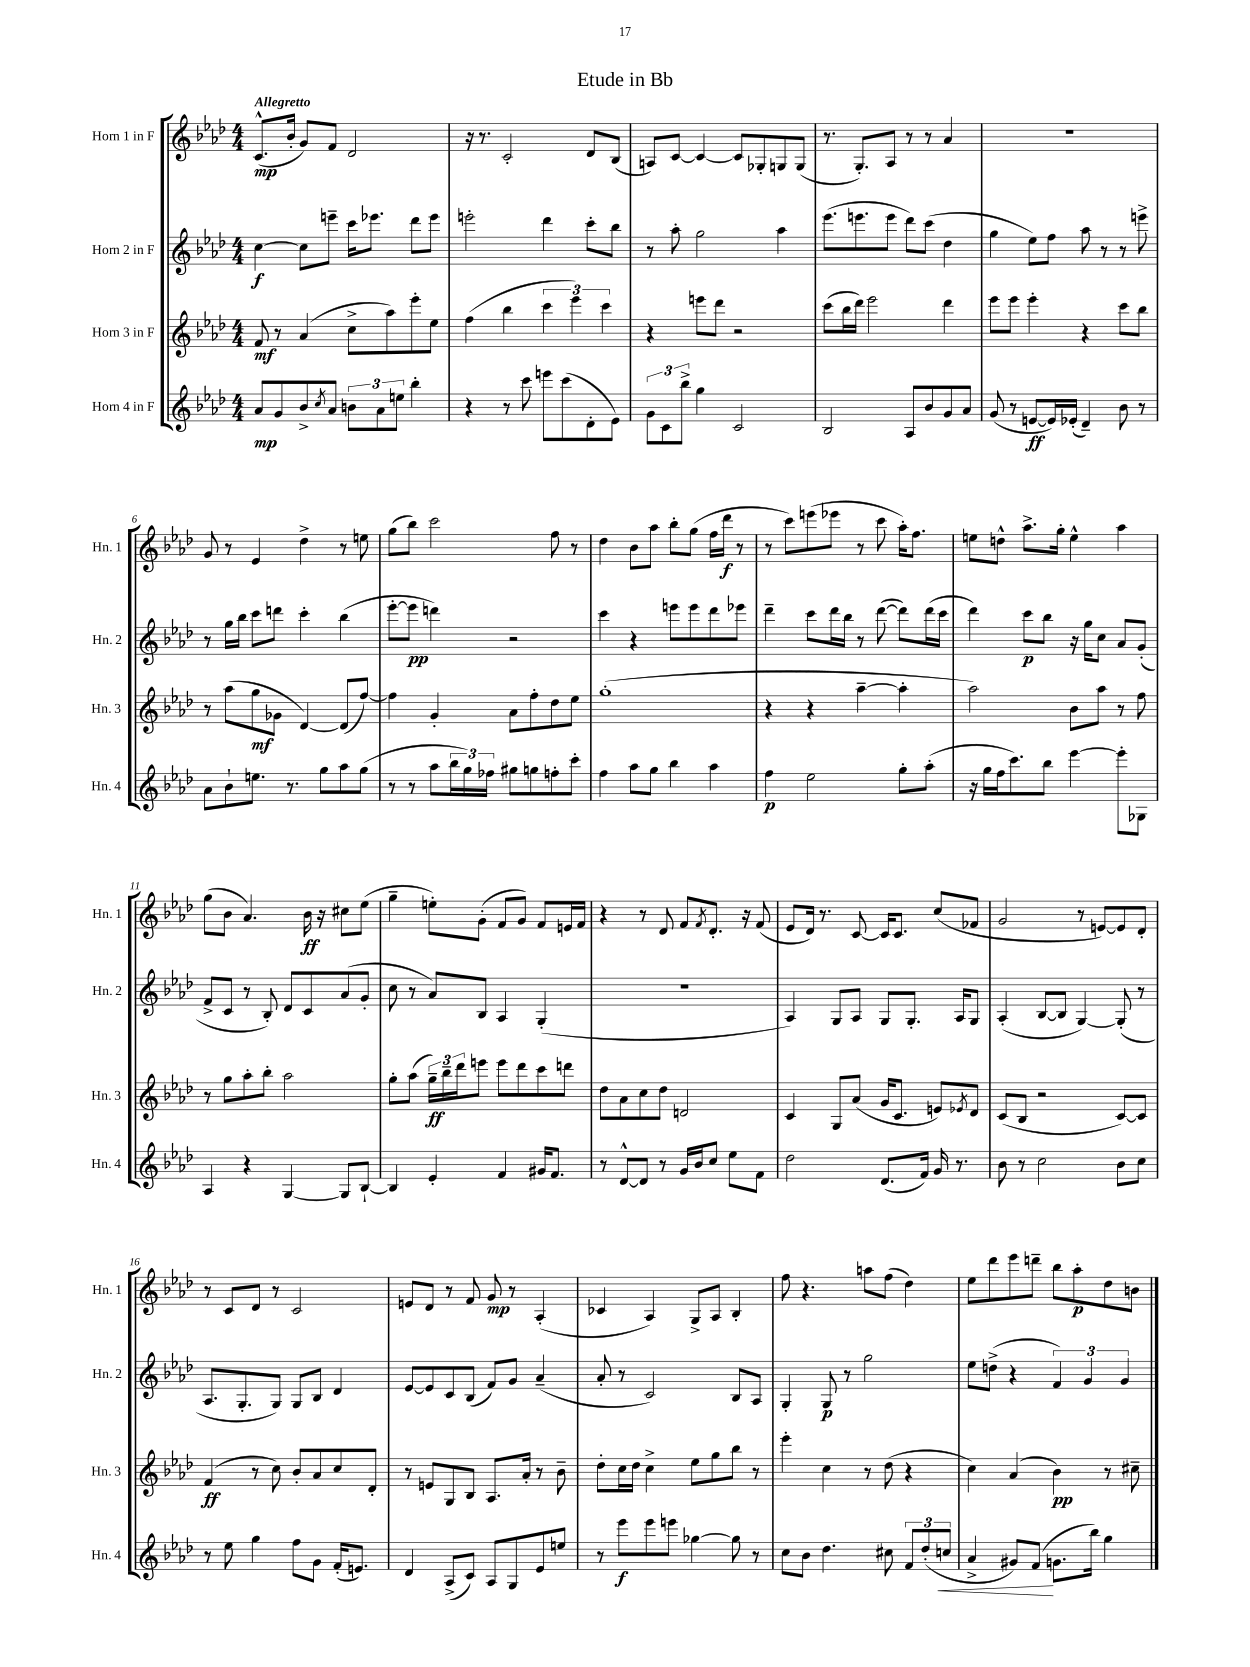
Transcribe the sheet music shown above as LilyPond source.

\header { title = "Etude in Bb" }
<<
\new StaffGroup <<
\new Staff = "s0" \with { instrumentName = "Horn 1 in F" shortInstrumentName = "Hn. 1" } {
    \clef treble \key aes \major \numericTimeSignature \time 4/4 \tempo "Allegretto"
    c'8.-^\mp( bes'16-. g'8) f'8 des'2 |
    r16 r8. c'2-. des'8 bes8( |
    a8) c'8~ c'4~ c'8 ges8-. g8 g8( |
    r8. g8.-.) aes8 r8 r8 aes'4 |
    R1 |
    g'8 r8 ees'4 des''4-> r8 e''8 |
    g''8( bes''8) c'''2 f''8 r8 |
    des''4 bes'8 aes''8 bes''8-. g''8( f''16 des'''16\f r8 |
    r8 c'''8) e'''8( ees'''8 r8 c'''8 aes''16-.) f''8. |
    e''8 d''8-^ aes''8.-> g''16-. e''4-^ aes''4 |
    g''8( bes'8 aes'4.) bes'16\ff r16 cis''8 ees''8( |
    g''4-- e''8-.) g'8-.( f'8 g'8) f'8 e'16 f'16 |
    r4 r8 des'8 f'8 \acciaccatura { f'8 } des'8.-. r16 f'8( |
    ees'8 des'16) r8. c'8~ c'16 c'8. c''8( fes'8 |
    g'2 r8 e'8~) e'8 des'8-. |
    r8 c'8 des'8 r8 c'2 |
    e'8 des'8 r8 f'8 g'8\mp r8 aes4-.( |
    ces'4 aes4) g8-> aes8 bes4-. |
    f''8 r4. a''8 f''8( des''4) |
    ees''8 des'''8 ees'''8 d'''8-- bes''8 aes''8-.\p des''8 b'8 \bar "|." |
}
\new Staff = "s1" \with { instrumentName = "Horn 2 in F" shortInstrumentName = "Hn. 2" } {
    \clef treble \key aes \major \numericTimeSignature \time 4/4
    c''4~\f c''8 e'''8-- c'''16 ees'''8. des'''8 ees'''8 |
    e'''2-. des'''4 c'''8-. bes''8 |
    r8 aes''8-. g''2 aes''4 |
    ees'''8.( e'''8. e'''8 des'''8) c'''8( des''4 |
    g''4 ees''8) f''8 aes''8 r8 r8 e'''8-> |
    r8 g''16 bes''16 c'''8 d'''8 c'''4-. bes''4( |
    ees'''8~-. ees'''8\pp d'''4) r2 |
    c'''4 r4 e'''8 e'''8 des'''8 ees'''8 |
    des'''4-- c'''8 des'''16 bes''16 r8 des'''8~( des'''8) des'''16( c'''16 |
    des'''4) c'''8\p bes''8 r16 g''16 c''8 aes'8 g'8-.( |
    f'8-> c'8 r8 bes8-.) des'8 c'8 aes'8( g'8-. |
    c''8 r8 aes'8) bes8 aes4 g4-.( |
    R1 |
    aes4) g8 aes8 g8 g8.-. aes16 g8 |
    aes4-.( bes8~ bes8 g4~) g8-.( r8 |
    aes8. g8.-. g8) g8 bes8 des'4 |
    ees'8~ ees'8 c'8 bes8( f'8) g'8 aes'4--( |
    aes'8-. r8 c'2) bes8 aes8 |
    g4-. g8\p r8 g''2 |
    ees''8 d''8->( r4 \tuplet 3/2 { f'4) g'4 g'4 } \bar "|." |
}
\new Staff = "s2" \with { instrumentName = "Horn 3 in F" shortInstrumentName = "Hn. 3" } {
    \clef treble \key aes \major \numericTimeSignature \time 4/4
    f'8\mf r8 aes'4( c''8-> aes''8) ees'''8-. ees''8 |
    f''4( bes''4 \tuplet 3/2 { c'''4 ees'''4) c'''4 } |
    r4 e'''8 des'''8 r2 |
    c'''8( bes''16 des'''16) ees'''2 des'''4 |
    ees'''8 ees'''8 ees'''4-. r4 c'''8 bes''8 |
    r8 aes''8( g''8\mf ges'8 des'4~) des'8( f''8~) |
    f''4 g'4-. aes'8 f''8-. des''8 ees''8 |
    g''1-.( |
    r4 r4 aes''4~-- aes''4-. |
    aes''2) bes'8 aes''8 r8 f''8 |
    r8 g''8 aes''8-. bes''8-. aes''2 |
    g''8-. aes''8( \tuplet 3/2 { g''16--\ff) bes''16-- des'''16 } e'''8 e'''8 des'''8 c'''8 d'''8 |
    des''8 aes'8 c''8 des''8 d'2 |
    c'4 g8 aes'8( g'16 c'8. e'8) \acciaccatura { ees'8 } des'8 |
    c'8( bes8 r2 c'8~) c'8 |
    f'4\ff( r8 c''8) bes'8-. aes'8 c''8 des'8-. |
    r8 e'8 g8 bes8 aes8. aes'16-. r8 bes'8-- |
    des''8-. c''16 des''16 c''4-> ees''8 g''8 bes''8 r8 |
    ees'''4-. c''4 r8 des''8( r4 |
    c''4) aes'4( bes'4\pp) r8 cis''8-- \bar "|." |
}
\new Staff = "s3" \with { instrumentName = "Horn 4 in F" shortInstrumentName = "Hn. 4" } {
    \clef treble \key aes \major \numericTimeSignature \time 4/4
    aes'8\mp g'8 bes'8-> \acciaccatura { c''8 } aes'8 \tuplet 3/2 { b'8 aes'8 e''8 } bes''4-. |
    r4 r8 c'''8 e'''8 c'''8( des'8-. ees'8) |
    \tuplet 3/2 { g'8 c'8 bes''8-> } g''4 c'2 |
    bes2 aes8 bes'8 g'8 aes'8 |
    g'8( r8 e'8~\ff e'16) ees'16-.( des'4--) bes'8 r8 |
    aes'8 bes'8-! e''8. r8. g''8 aes''8 g''8( |
    r8 r8 aes''8 \tuplet 3/2 { bes''16 g''16) fes''16 } gis''8 g''8 f''8-. c'''8-. |
    f''4 aes''8 g''8 bes''4 aes''4 |
    f''4\p ees''2 g''8-. aes''8-.( |
    r16 g''16 f''16 c'''8.) bes''8 ees'''4~ ees'''8-. ges8 |
    aes4 r4 g4~ g8 bes8~-! |
    bes4 ees'4-. f'4 gis'16 f'8. |
    r8 des'8~-^ des'8 r8 g'16 bes'16 c''8 ees''8 f'8 |
    des''2 des'8.( f'16) g'16 r8. |
    bes'8 r8 c''2 bes'8 c''8 |
    r8 ees''8 g''4 f''8 g'8 f'16-.( e'8.) |
    des'4 aes8->( c'8) aes8 g8 ees'8 e''8 |
    r8 ees'''8\f ees'''8 e'''8 ges''4~ ges''8 r8 |
    c''8 bes'8 des''4. cis''8 \tuplet 3/2 { f'8 des''8-.( c''8\< } |
    aes'4-> gis'8) f'8\!( g'8. bes''16) g''4 \bar "|." |
}
>>
>>
